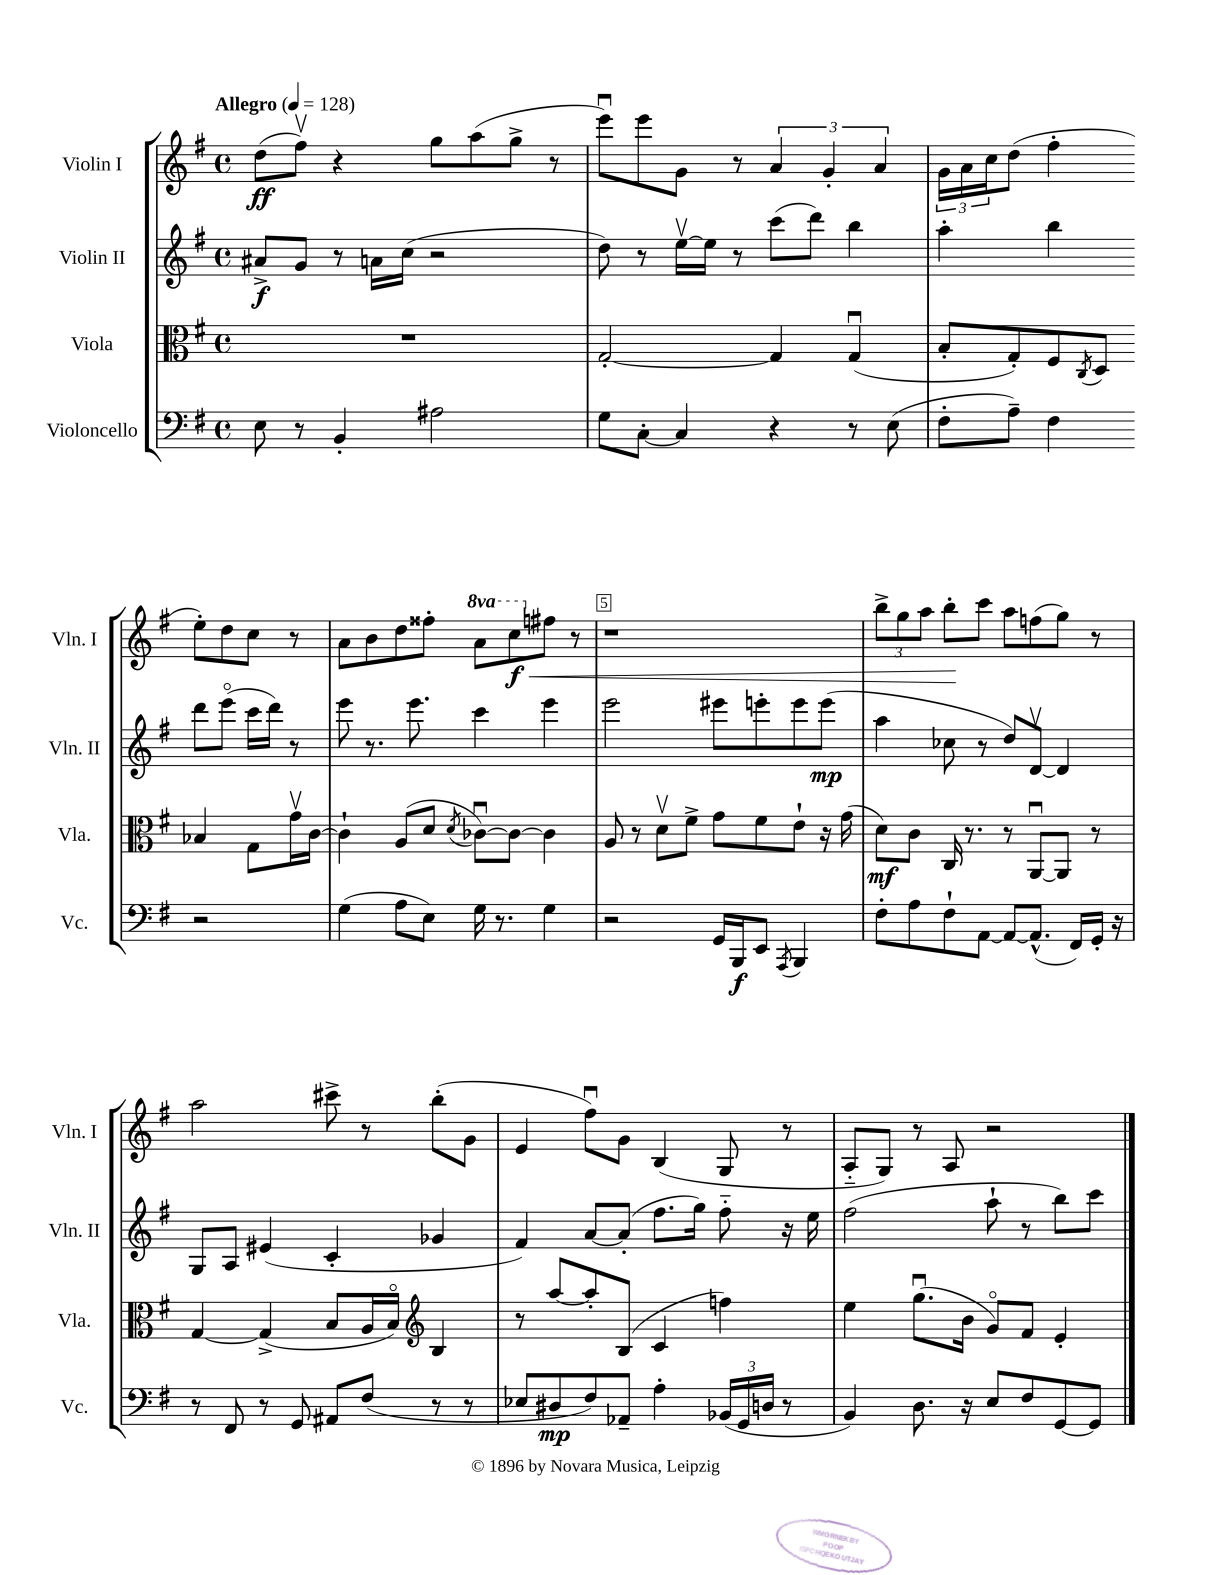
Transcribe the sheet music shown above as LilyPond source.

<<
\new StaffGroup <<
\new Staff = "s0" \with { instrumentName = "Violin I" shortInstrumentName = "Vln. I" } {
    \clef treble \key g \major \defaultTimeSignature \time 4/4 \set Staff.ottavationMarkups = #ottavation-simple-ordinals \tempo "Allegro" 4 = 128
    d''8\ff( fis''8\upbow) r4 g''8 a''8( g''8-> r8 |
    e'''8\downbow) e'''8 g'8 r8 \tuplet 3/2 { a'4 g'4-. a'4 } |
    \tuplet 3/2 { g'16 a'16 c''16 } d''8( fis''4-. e''8-.) d''8 c''8 r8 |
    a'8 b'8 d''8 fisis''8-. \ottava #1 a''8 c'''8\f\< \ottava #0 fis''8 r8 |
    r1 |
    \tuplet 3/2 { b''8-> g''8 a''8 } b''8-.\! c'''8 a''8 f''8( g''8) r8 |
    a''2 cis'''8-> r8 b''8-.( g'8 |
    e'4 fis''8\downbow) g'8 b4( g8 r8 |
    a8-_ g8) r8 a8 r2 \bar "|." |
}
\new Staff = "s1" \with { instrumentName = "Violin II" shortInstrumentName = "Vln. II" } {
    \clef treble \key g \major \defaultTimeSignature \time 4/4
    ais'8->\f g'8 r8 a'16 c''16( r2 |
    d''8) r8 e''16~\upbow e''16 r8 c'''8( d'''8) b''4 |
    a''4-. b''4 d'''8 e'''8\flageolet( c'''16 d'''16) r8 |
    e'''8 r8. e'''8. c'''4 e'''4 |
    e'''2 eis'''8 e'''8-. e'''8 e'''8\mp( |
    a''4 ces''8 r8 d''8) d'8~\upbow d'4 |
    g8 a8 eis'4( c'4-. ges'4 |
    fis'4) a'8~ a'8-.( fis''8. g''16) fis''8-_ r16 e''16 |
    fis''2( a''8-! r8 b''8) c'''8 \bar "|." |
}
\new Staff = "s2" \with { instrumentName = "Viola" shortInstrumentName = "Vla." } {
    \clef alto \key g \major \defaultTimeSignature \time 4/4
    R1 |
    g2~-. g4 g4\downbow( |
    b8-. g8-.) fis8 \acciaccatura { c8 } d8 bes4 g8 g'16\upbow c'16~ |
    c'4-! a8( d'8 \acciaccatura { d'8 } ces'8~\downbow) ces'8~ ces'4 |
    a8 r8 d'8\upbow fis'8-> g'8 fis'8 e'8-! r16 g'16( |
    d'8\mf) c'8 c16 r8. r8 a,8~\downbow a,8 r8 |
    g4~ g4->( b8 a16 b16\flageolet) \clef treble b4 |
    r8 a''8~ a''8-. b8( c'4 f''4) |
    e''4 g''8.\downbow( b'16 g'8\flageolet) fis'8 e'4-. \bar "|." |
}
\new Staff = "s3" \with { instrumentName = "Violoncello" shortInstrumentName = "Vc." } {
    \clef bass \key g \major \defaultTimeSignature \time 4/4
    e8 r8 b,4-. ais2 |
    g8 c8~-. c4 r4 r8 e8( |
    fis8-. a8--) fis4 r2 |
    g4( a8 e8) g16 r8. g4 |
    r2 g,16 b,,16\f e,8 \acciaccatura { a,,8 } b,,4 |
    fis8-. a8 fis8-! a,8~ a,8~ a,8.-^( fis,16) g,16-. r16 |
    r8 fis,8 r8 g,8 ais,8 fis8( r8 r8 |
    ees8 dis8\mp fis8) aes,8-- a4-. \tuplet 3/2 { bes,16( g,16 d16 } r8 |
    b,4) d8. r16 e8 fis8 g,8~ g,8 \bar "|." |
}
>>
>>
\layout { \context { \Score \override BarNumber.break-visibility = ##(#f #t #t) barNumberVisibility = #(every-nth-bar-number-visible 5) \override BarNumber.stencil = #(make-stencil-boxer 0.1 0.3 ly:text-interface::print) } }
